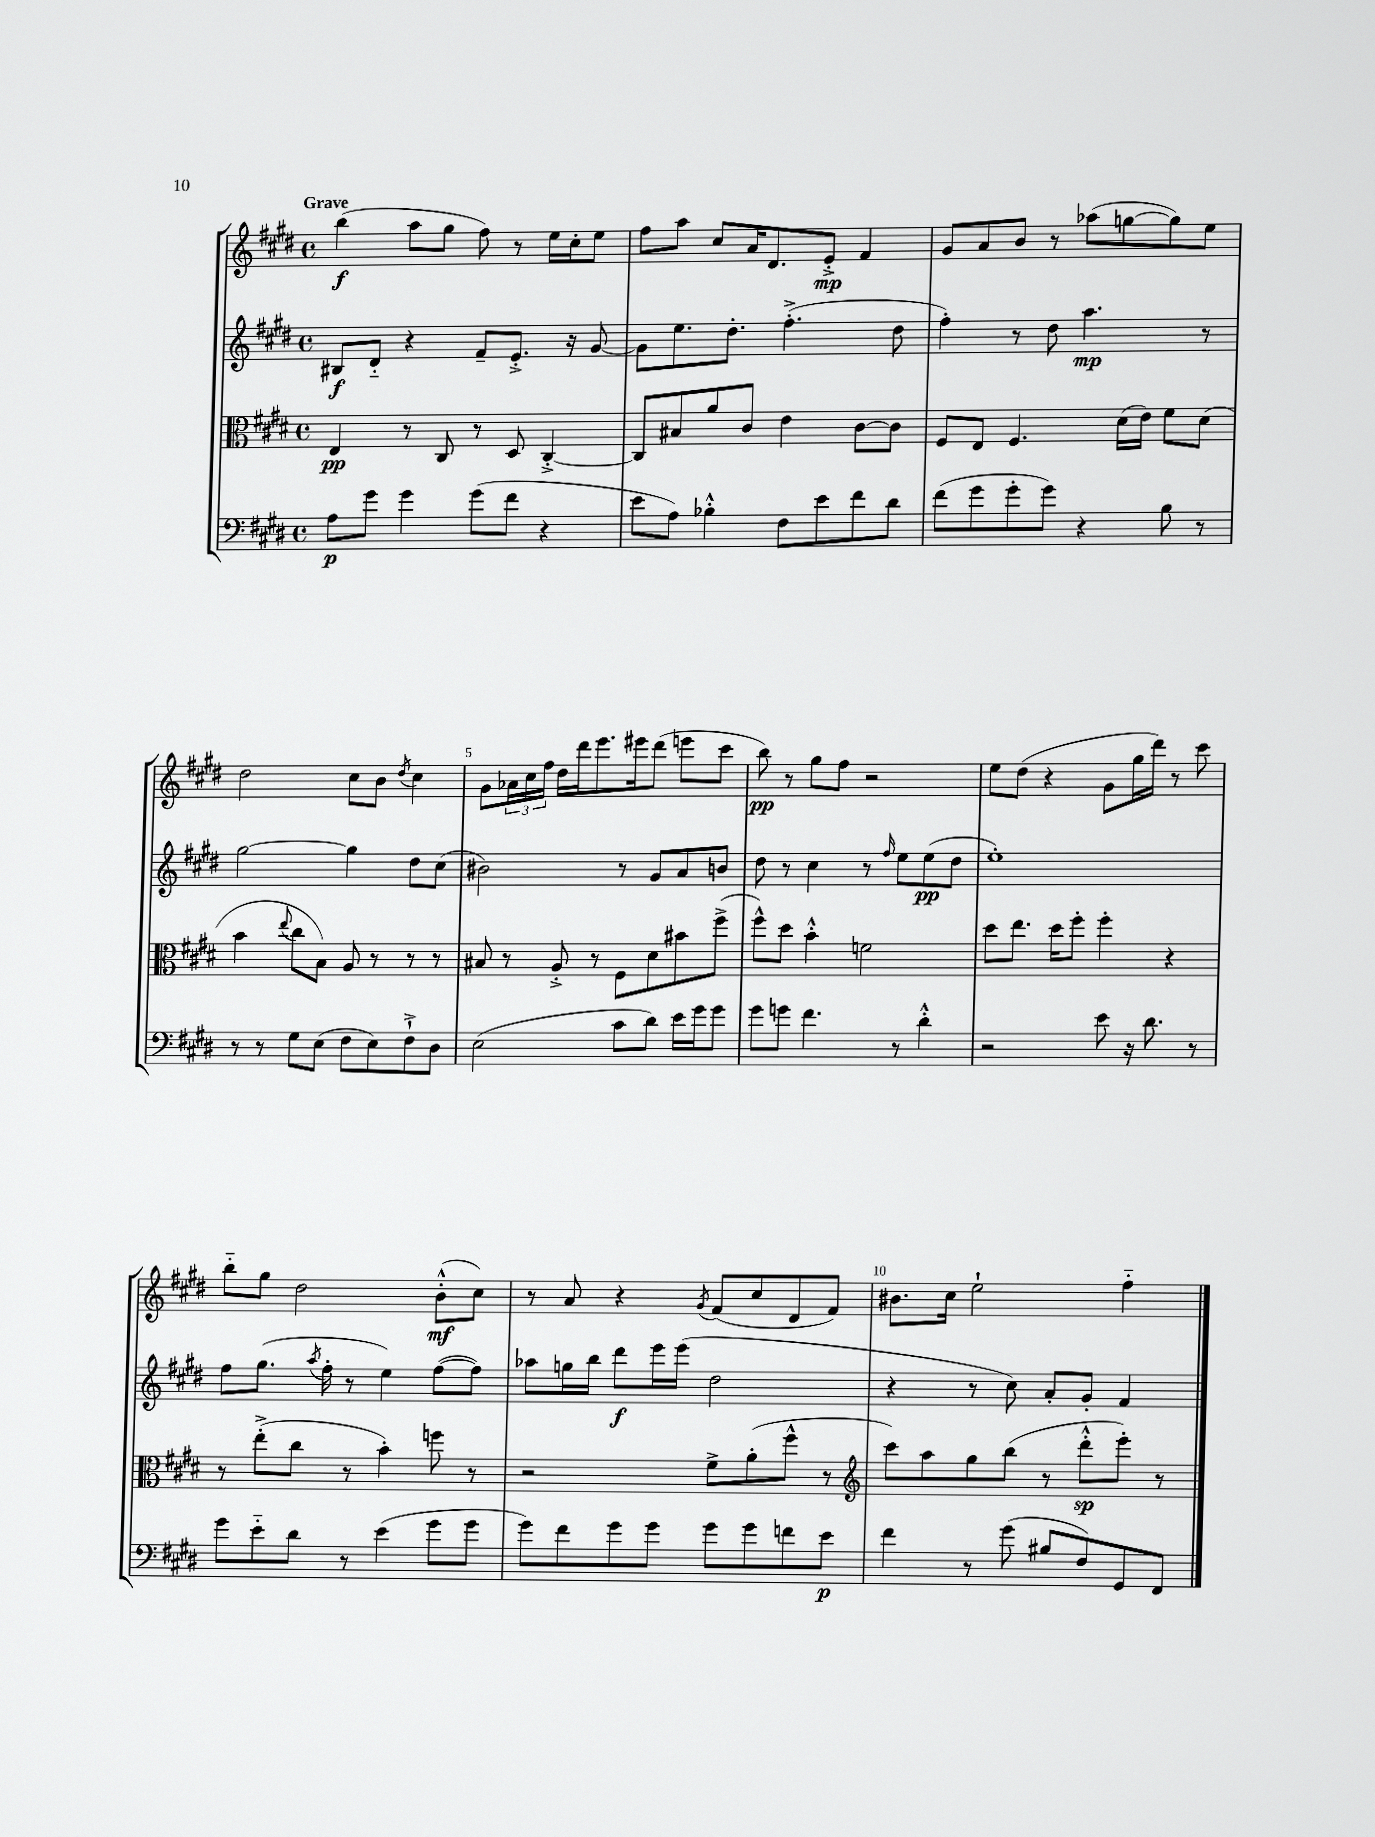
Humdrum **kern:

**kern	**dynam	**kern	**dynam	**kern	**dynam	**kern	**dynam
*part4	*part4	*part3	*part3	*part2	*part2	*part1	*part1
*staff4	*staff4	*staff3	*staff3	*staff2	*staff2	*staff1	*staff1
*clefF4	*	*clefC3	*	*clefG2	*	*clefG2	*
*k[f#c#g#d#]	*	*k[f#c#g#d#]	*	*k[f#c#g#d#]	*	*k[f#c#g#d#]	*
*M4/4	*	*M4/4	*	*M4/4	*	*M4/4	*
*met(c)	*	*met(c)	*	*met(c)	*	*met(c)	*
=1	=1	=1	=1	=1	=1	=1	=1
!	!	!	!	!	!	!LO:TX:a:B:t=Grave	!
8A\L	p	4E/	pp	8B#X/L	f	(4bb\	f
8g#\J	.	.	.	8d#/J	.	.	.
4g#\	.	8r	.	4r	.	8aa\L	.
.	.	8C#/	.	.	.	8gg#\J	.
(8g#\L	.	8r	.	8f#~/L	.	8ff#\)	.
8f#\J	.	8D#/	.	8.e'^/J	.	8r	.
4r	.	[4C#'^/	.	.	.	16ee\LL	.
.	.	.	.	16r	.	16cc#'\J	.
.	.	.	.	[8g#/	.	8ee\J	.
=2	=2	=2	=2	=2	=2	=2	=2
8e\L	.	8C#/L]	.	8g#\L]	.	8ff#\L	.
8A\J)	.	8B#X/	.	8.ee\	.	8aa\J	.
4B-X'^^\	.	8a/	.	.	.	8cc#/L	.
.	.	.	.	8.dd#'\J	.	.	.
.	.	8c#/J	.	.	.	16a/K	.
.	.	.	.	.	.	8.d#/	.
8F#\L	.	4e\	.	(4.ff#'^\	.	.	.
8e\	.	.	.	.	.	8e'^/J	mp
8f#\	.	[8c#\L	.	.	.	4f#/	.
8d#\J	.	8c#\J]	.	8dd#\	.	.	.
=3	=3	=3	=3	=3	=3	=3	=3
(8f#\L	.	8F#/L	.	4ff#'\)	.	8g#/L	.
8g#\	.	8E/J	.	.	.	8a/	.
8g#'\	.	4.F#/	.	8r	.	8b/J	.
8g#\J)	.	.	.	8dd#\	.	8r	.
4r	.	.	.	4.aa\	mp	(8aa-X\L	.
.	.	(16d#\LL	.	.	.	[8ggn\	.
.	.	16e\JJ)	.	.	.	.	.
8B\	.	8f#\L	.	.	.	8gg\])	.
8r	.	(8d#\J	.	8r	.	8ee\J	.
!!LO:LB:g=z
=4	=4	=4	=4	=4	=4	=4	=4
8r	.	4b\	.	[2gg#\	.	2dd#\	.
8r	.	.	.	.	.	.	.
.	.	8qqee/	.	.	.	.	.
8G#\L	.	8cc#\L	.	.	.	.	.
(8E\J	.	8B\J)	.	.	.	.	.
8F#\L	.	8A/	.	4gg#\]	.	8cc#\L	.
8E\)	.	8r	.	.	.	8b\J	.
.	.	.	.	.	.	8qdd#/	.
8F#`^\	.	8r	.	8dd#\L	.	4cc#\	.
8D#\J	.	8r	.	(8cc#\J	.	.	.
=5	=5	=5	=5	=5	=5	=5	=5
(2E\	.	8B#X/	.	2b#X\)	.	8g#\L	.
.	.	8r	.	.	.	24a-X\L	.
.	.	.	.	.	.	24cc#\	.
.	.	.	.	.	.	24ff#\JJ	.
.	.	8A'^/	.	.	.	16dd#\LL	.
.	.	.	.	.	.	16ddd#\J	.
.	.	8r	.	.	.	8.eee\	.
8c#\L	.	8F#\L	.	8r	.	.	.
.	.	.	.	.	.	16eee#X\k	.
8d#\J)	.	8d#\	.	8g#/L	.	(8ddd#\J	.
16e\LL	.	8b#X\	.	8a/	.	8eeen\L	.
16g#\J	.	.	.	.	.	.	.
8g#\J	.	(8ff#^\J	.	8bn/J	.	8ccc#\J	.
=6	=6	=6	=6	=6	=6	=6	=6
8g#\L	.	8ff#^^\L)	.	8dd#\	.	8bb\)	pp
8gn\J	.	8dd#\J	.	8r	.	8r	.
4.f#\	.	4b'^^\	.	4cc#\	.	8gg#\L	.
.	.	.	.	.	.	8ff#\J	.
.	.	2fn\	.	8r	.	2r	.
.	.	.	.	16qqff#/	.	.	.
8r	.	.	.	8ee\L	.	.	.
4d#'^^\	.	.	.	(8ee\	pp	.	.
.	.	.	.	8dd#\J	.	.	.
=7	=7	=7	=7	=7	=7	=7	=7
2r	.	8dd#\L	.	1ee')	.	8ee\L	.
.	.	8.ee\J	.	.	.	(8dd#\J	.
.	.	.	.	.	.	4r	.
.	.	16dd#\KL	.	.	.	.	.
.	.	8ff#'\J	.	.	.	.	.
8e\	.	4ff#'\	.	.	.	8g#\L	.
16r	.	.	.	.	.	16gg#\L	.
8.d#\	.	.	.	.	.	16ddd#\JJ)	.
.	.	4r	.	.	.	8r	.
8r	.	.	.	.	.	8ccc#\	.
!!LO:LB:g=z
=8	=8	=8	=8	=8	=8	=8	=8
8g#\L	.	8r	.	8ff#\L	.	8bb\L	.
8e\	.	(8ee'^\L	.	(8.gg#\J	.	8gg#\J	.
8d#\J	.	8cc#\J	.	.	.	2dd#\	.
.	.	.	.	8qaa/	.	.	.
.	.	.	.	16ff#'\	.	.	.
8r	.	8r	.	8r	.	.	.
(4e\	.	4b'\)	.	4ee\)	.	.	.
8g#\L	.	8ffn\	.	([8ff#\L	.	(8b'^^\L	mf
8g#\J	.	8r	.	8ff#\J])	.	8cc#\J)	.
=9	=9	=9	=9	=9	=9	=9	=9
8g#\L)	.	2r	.	8aa-X\L	.	8r	.
8f#\	.	.	.	16ggn\L	.	8a/	.
.	.	.	.	16bb\JJ	.	.	.
8g#\	.	.	.	8ddd#\L	f	4r	.
8g#\J	.	.	.	16eee\L	.	.	.
.	.	.	.	(16eee\JJ	.	.	.
.	.	.	.	.	.	8qg#/	.
8g#\L	.	8f#^\L	.	2dd#\	.	(8f#/L	.
8g#\	.	(8a'\	.	.	.	8cc#/	.
8fn\	.	8ff#^^\J	.	.	.	8d#/	.
8e\J	p	8r	.	.	.	8f#/J)	.
=10	=10	=10	=10	=10	=10	=10	=10
*	*	*clefG2	*	*	*	*	*
4f#\	.	8ccc#\L)	.	4r	.	8.b#X\L	.
.	.	8aa\	.	.	.	.	.
.	.	.	.	.	.	16cc#\Jk	.
8r	.	8gg#\	.	8r	.	2ee`\	.
(8g#\	.	(8bb\J	.	8cc#\)	.	.	.
8B#X/L	.	8r	.	8a'/L	.	.	.
8F#/)	.	8ddd#'^^\L	sp	8g#'/J	.	.	.
8GG#/	.	8eee'\J)	.	4f#/	.	4ff#\	.
8FF#/J	.	8r	.	.	.	.	.
==	==	==	==	==	==	==	==
*-	*-	*-	*-	*-	*-	*-	*-
